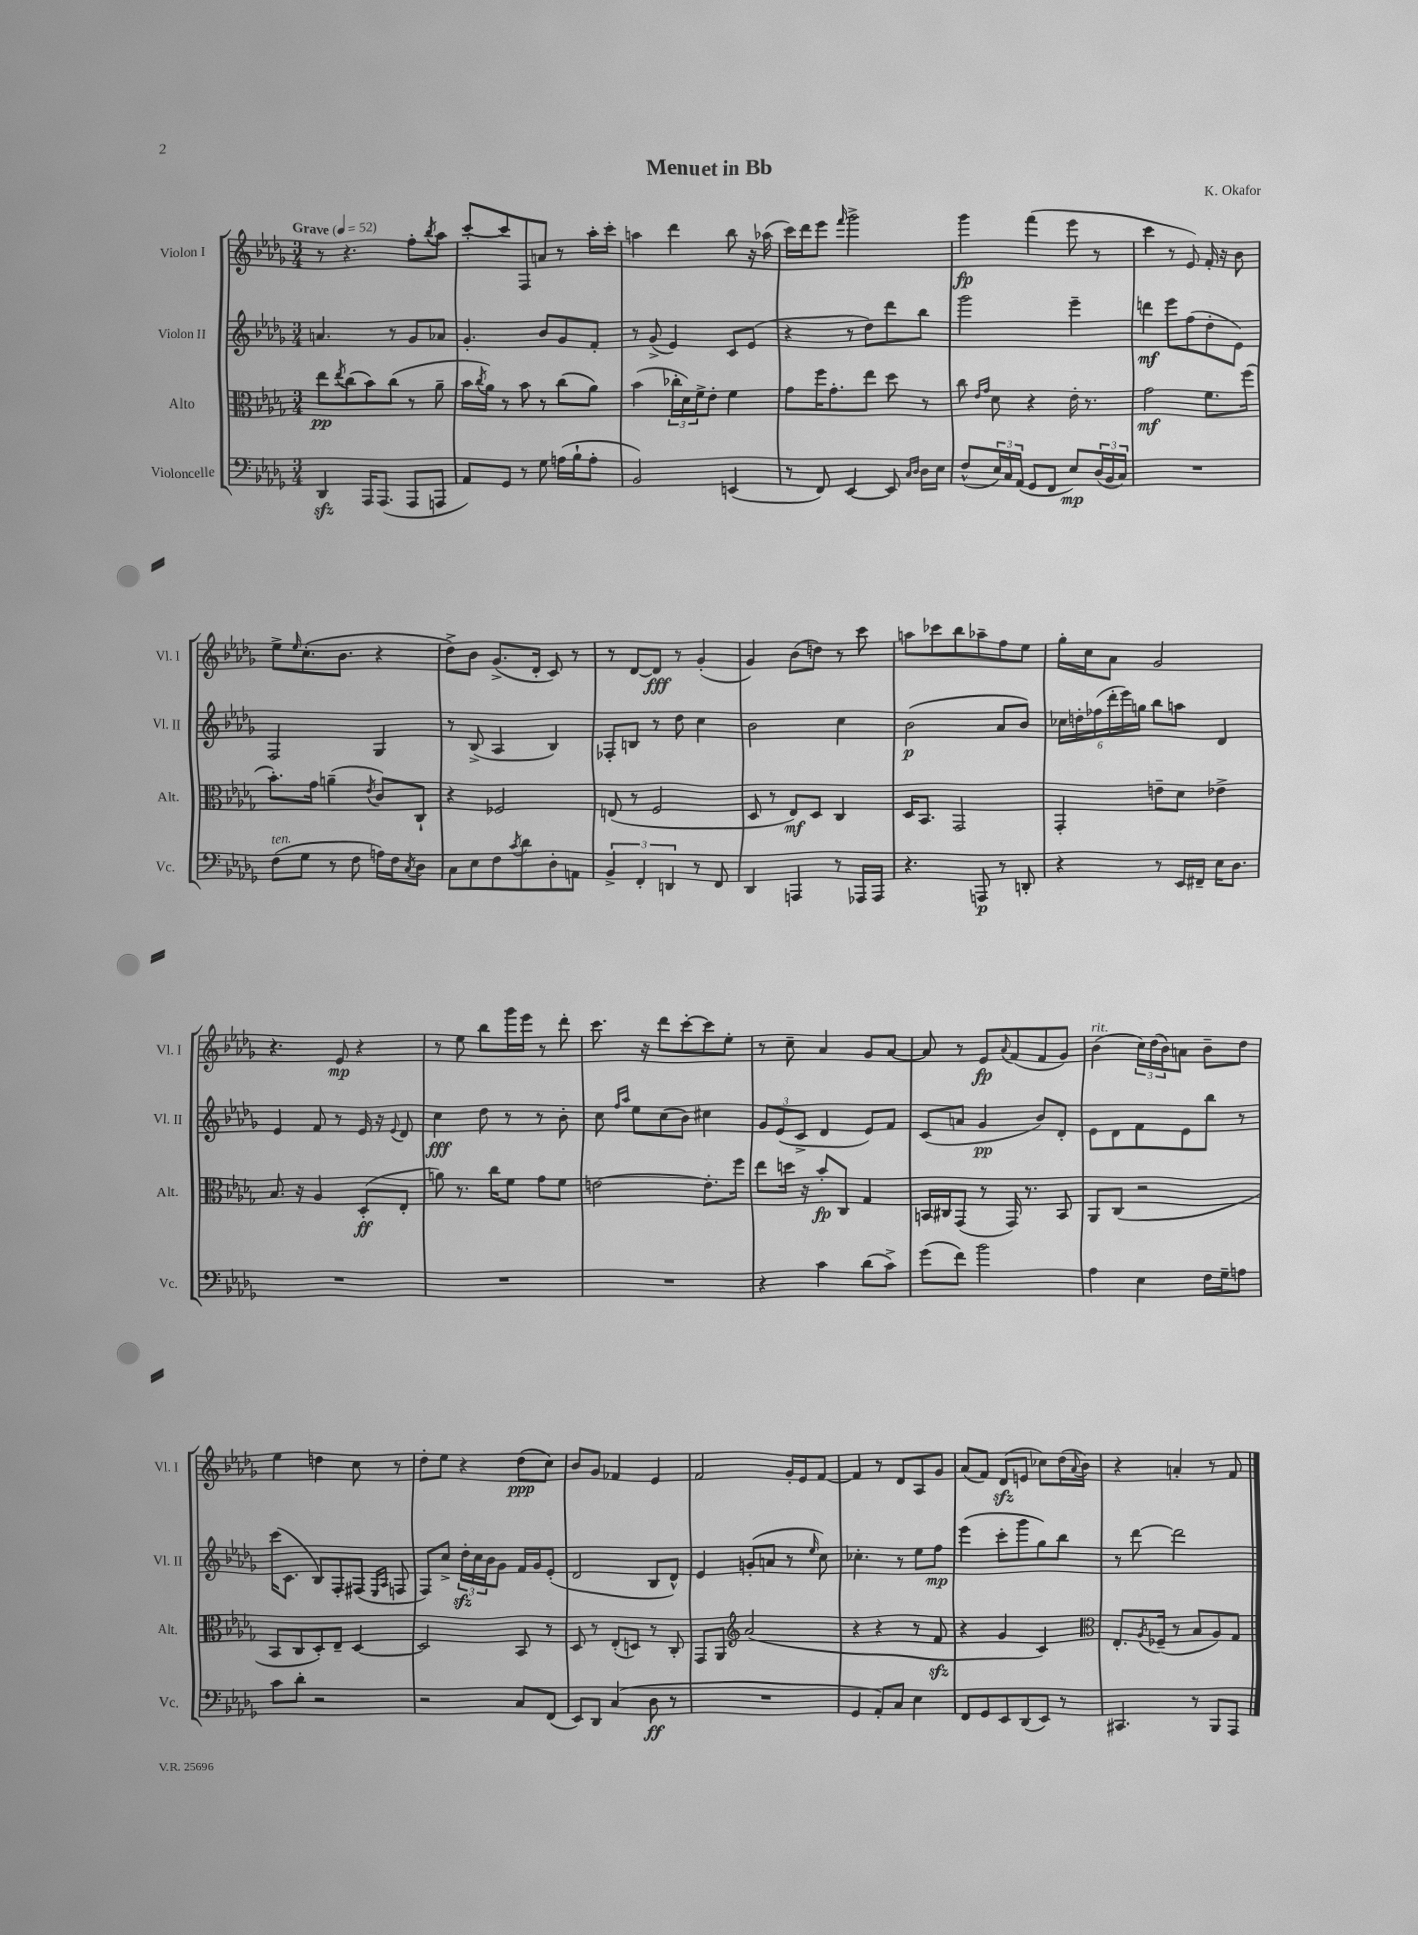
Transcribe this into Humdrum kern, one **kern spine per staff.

**kern	**kern	**kern	**kern
*staff4	*staff3	*staff2	*staff1
*clefF4	*clefC3	*clefG2	*clefG2
*k[b-e-a-d-g-]	*k[b-e-a-d-g-]	*k[b-e-a-d-g-]	*k[b-e-a-d-g-]
*M3/4	*M3/4	*M3/4	*M3/4
*MM52	*MM52	*MM52	*MM52
4DD-/	8ee-\L	4.a/	8r
.	8qee-/	.	.
.	(8cc\	.	4.r
16AAA-/LK	8b-\)	.	.
(8.AAA-/J	.	.	.
.	(8cc\J	8r	.
8AAA-/L	8r	8g-/L	8ff'\L
.	.	.	8qbb-/
8AAA/J	8a-~\	8a-/J	8aa-\J
=	=	=	=
8AA-/L)	16b-\LL	4.g-'/	[8ccc'/L
.	8qcc/	.	.
.	16a-\JJ)	.	.
8GG-/J	8r	.	8ccc/]
8r	8b-\	.	8F/
8G-\	8r	8b-/L	8a/J
(16A\LL	(8cc\L	8g-/	8r
16B-`\J	.	.	.
8A'\J	8a-\J)	8f'/J	16aa-'\LL
.	.	.	16ccc'\JJ
=	=	=	=
2BB-/)	(4b-\	8r	4aa\
.	.	(8g-^/	.
.	24cc-'\LL	4e-/)	4ddd-\
.	24d-\)	.	.
.	24f^\J	.	.
.	8e-'\J	.	.
(4EE/	4f\	8c/L	8bb-\
.	.	(8e-/J	16r
.	.	.	(16aa-\
=	=	=	=
8r	8g-\L	4r	16ccc\LL)
.	.	.	16ddd-\J
8FF/)	16ff\K	.	8eee-\J
.	8.g-'\	.	.
.	.	.	16qqfff/
[4EE-/	.	8r	2ggg-^\
.	8ee-\J	8dd-\L)	.
8EE-/]	8dd-\	8ddd-\	.
16qqC/LL	.	.	.
16qqD-/JJ	.	.	.
16D-\LL	8r	8bb-\J	.
16E-\JJ	.	.	.
=	=	=	=
(8F^^/L	8cc\	2ggg-\	4ggg-\
.	16qqe-/LL	.	.
.	16qqg-/JJ	.	.
24E-/L)	8d-\	.	.
24C/	.	.	.
(24AA-/JJ	.	.	.
8GG-/L	4r	.	(4fff\
8FF/J	.	.	.
8E-/L)	16e-'\	4eee-~\	8eee-\
.	8.r	.	.
(24D-/L	.	.	8r
24BB-/	.	.	.
24C/JJ)	.	.	.
=	=	=	=
2.r	2g-\	4ddd\	4ccc\
.	.	8eee-\L	8r
.	.	(8ff\	8e-/)
.	8.f\L	8dd-'\	16f'/
.	.	.	16r
.	.	8e-\J)	8b-\
.	(16ff\Jk	.	.
=	=	=	=
(8F\L	8.b-'\L)	2F/	8ee-^\L
.	.	.	16qqee-/
8G-\J	.	.	(8.cc'\
.	16g-\Jk	.	.
8r	(4a~\	.	.
.	.	.	8.b-\J
8F\	.	.	.
.	8qe-/	.	.
16A\LL)	8c/L)	4G-/	4r
16F\J	.	.	.
8qC/	.	.	.
8D-\J	8C`/J	.	.
=	=	=	=
8C\L	4r	8r	8dd-^\L)
8E-\	.	(8B-^/	8b-\J
8F\	2F-/	4A-/	(8.g-^/L
8qc/	.	.	.
8d-\	.	.	.
.	.	.	16d-'/Jk
8D-'\	.	4B-/)	8c/)
8AA\J	.	.	8r
=	=	=	=
6BB-^/	(8E/	8F-'/L	8r
.	8r	8B/J	[8d-/L
6FF'/	.	.	.
.	2F/	8r	8d-/]J
6DD/	.	.	.
.	.	8dd-\	8r
8r	.	4cc\	(4g-'/
8FF/	.	.	.
=	=	=	=
4DD-/	8D-/	2b-\	4g-/)
.	8r	.	.
4AAA/	8E-/L)	.	(8b-\L
.	8D-/J	.	8dd\J)
8r	4C/	4cc\	8r
16AAA-/LL	.	.	8ccc\
16AAA-/JJ	.	.	.
=	=	=	=
4.r	16D-/LK	(2b-\	8aa\L
.	8.BB-/J	.	.
.	.	.	8ccc-\
.	2GG-/	.	8bb-\
8AAA/	.	.	8aa-~\
8r	.	8a-/L	8ff\
8DD'/	.	8b-/J)	8ee-\J
=	=	=	=
4r	4GG-'/	24cc-\LL	16gg-'\LL
.	.	24dd'\	.
.	.	.	16cc\J
.	.	(24ff-\	.
.	.	24ddd-'\	8a-\J
.	.	24eee-\)	.
.	.	24gg\JJ	.
8r	8e~\L	8bb-\L	2g-/
16EE-/LL	8d-\J	8aa\J	.
16FF#~/JJ	.	.	.
16E-\LK	4e-^\	4d-/	.
8.D-\J	.	.	.
=	=	=	=
2.r	8.B-/	4e-/	4.r
.	16r	.	.
.	4A-/	8f/	.
.	.	8r	8e-/
.	(8D-'/L	16e-/	4r
.	.	16r	.
.	.	8qqe-/	.
.	8E-'/J	8d-/	.
=	=	=	=
2.r	8a\)	4cc\	8r
.	8.r	.	8ee-\
.	.	8dd-\	8bb-\L
.	16cc\LK	.	.
.	8f\J	8r	16ggg-\L
.	.	.	16eee-\JJ
.	8g-\L	8r	8r
.	8f\J	8b-'\	8ddd-'\
=	=	=	=
2.r	[2e\	8cc\	8.ccc\
.	.	16qqff/LL	.
.	.	16qqaa-/JJ	.
.	.	8ee-\L	.
.	.	.	16r
.	.	(8cc\	8ddd-\L
.	.	8b-\J)	[8ccc'\
.	8.e'\]L	4cc#\	8ccc\]
.	.	.	8ee-'\J
.	16ff\Jk	.	.
=	=	=	=
4r	8ee-\L	12g-/L	8r
.	.	(12e-/	.
.	16dd\Jk	.	8cc~\
.	.	12c^/J	.
.	16r	.	.
4c\	8b-'/L	4d-/	4a-/
.	8C/J	.	.
(8d-\L	4G-/	8e-/L)	8g-/L
8c^\J)	.	8f/J	[8a-/J
=	=	=	=
(8g-\L	16BB/LL	(8c/L	8a-/]
.	16C#/J	.	.
8f\J)	(8GG-/J	8a/J	8r
2b-\	8r	4g-/	8e-/L
.	.	.	8qqa-/
.	16GG-/)	.	(8f/
.	8.r	.	.
.	.	8b-/L)	8f/
.	8BB/	8d-'/J	8g-/J)
=	=	=	=
4A-\	8AA-/L	8e-\L	(4b-\
.	(8C/J	8d-\	.
4E-\	2r	8f\	24cc\LL)
.	.	.	(24dd-\
.	.	.	24b-\J)
.	.	8e-\	8a\J
16F\LL	.	8bb-\J	8b-~\L
16G-~\J	.	.	.
8A\J	.	8r	8dd-\J
=	=	=	=
8c\L	8BB-/L	(16ccc\LK	4ee-\
.	.	8.c\J	.
8d-'\J	8C/	.	.
2r	8D-'/)	8B-/L)	4dd\
.	8E-~/J	8F'/	.
.	[4D-/	(8F#/J	8cc\
.	.	16qqE-/LL	.
.	.	16qqA-/JJ	.
.	.	8F/	8r
=	=	=	=
2r	2D-/]	8F/L)	8dd-'\L
.	.	8cc^/J	8ee-\J
.	.	24dd-'\LL	4r
.	.	24cc\	.
.	.	24b-\J	.
.	.	8g-\J	.
8C/L	8BB-/	16f/LL	(8dd-\L
.	.	16g-/J	.
(8FF/J	8r	(8e-'/J	8cc\J)
=	=	=	=
8EE-/L)	8D-/	2d-/	8b-/L
8DD-/J	8r	.	8g-/J
(4C/	(8E-'/L	.	4f-/
.	8D/J)	.	.
8D-\	8r	8B-/L	4e-/
8r	8C'/	8d-^^/J)	.
=	=	=	=
2.r	8GG-/L	4e-/	2f/
.	8AA-/J	.	.
*	*clefG2	*	*
.	(2a-/	(8g'/L	.
.	.	8a/J	.
.	.	8r	16g-'/LL
.	.	.	16e-/J
.	.	16qqee-/	.
.	.	8cc\)	[8f/J
=	=	=	=
4GG-/	4r	4.cc-'\	4f/]
8AA-'/L)	4r	.	8r
8C/J	.	8r	8d-/L
4E-\	8r	8ee-\L	8A-/
.	8f/	8ff\J	8g-/J
=	=	=	=
8FF/L	4r	(4eee-\	(8a-/L
8GG-/	.	.	8f/J)
8EE-/	4g-/	8ccc'\L	(8d-/L
(8DD-/	.	8ggg-\	8e/J
8EE-/J)	4c/)	8gg-\)	8cc-\L)
8r	.	8bb-\J	(16dd-\L
.	.	.	8qqa-/
.	.	.	16b-\JJ)
=	=	=	=
*	*clefC3	*	*
4.CC#/	8.E-'/L	8r	4r
.	.	[8ddd-\	.
.	8qA-/	.	.
.	(16F-~/Jk	.	.
.	8r	2ddd-\]	4a'/
8r	8B-/L	.	.
8BBB-/L	8A-/)	.	8r
8AAA-/J	8G-/J	.	8f/
==	==	==	==
*-	*-	*-	*-
